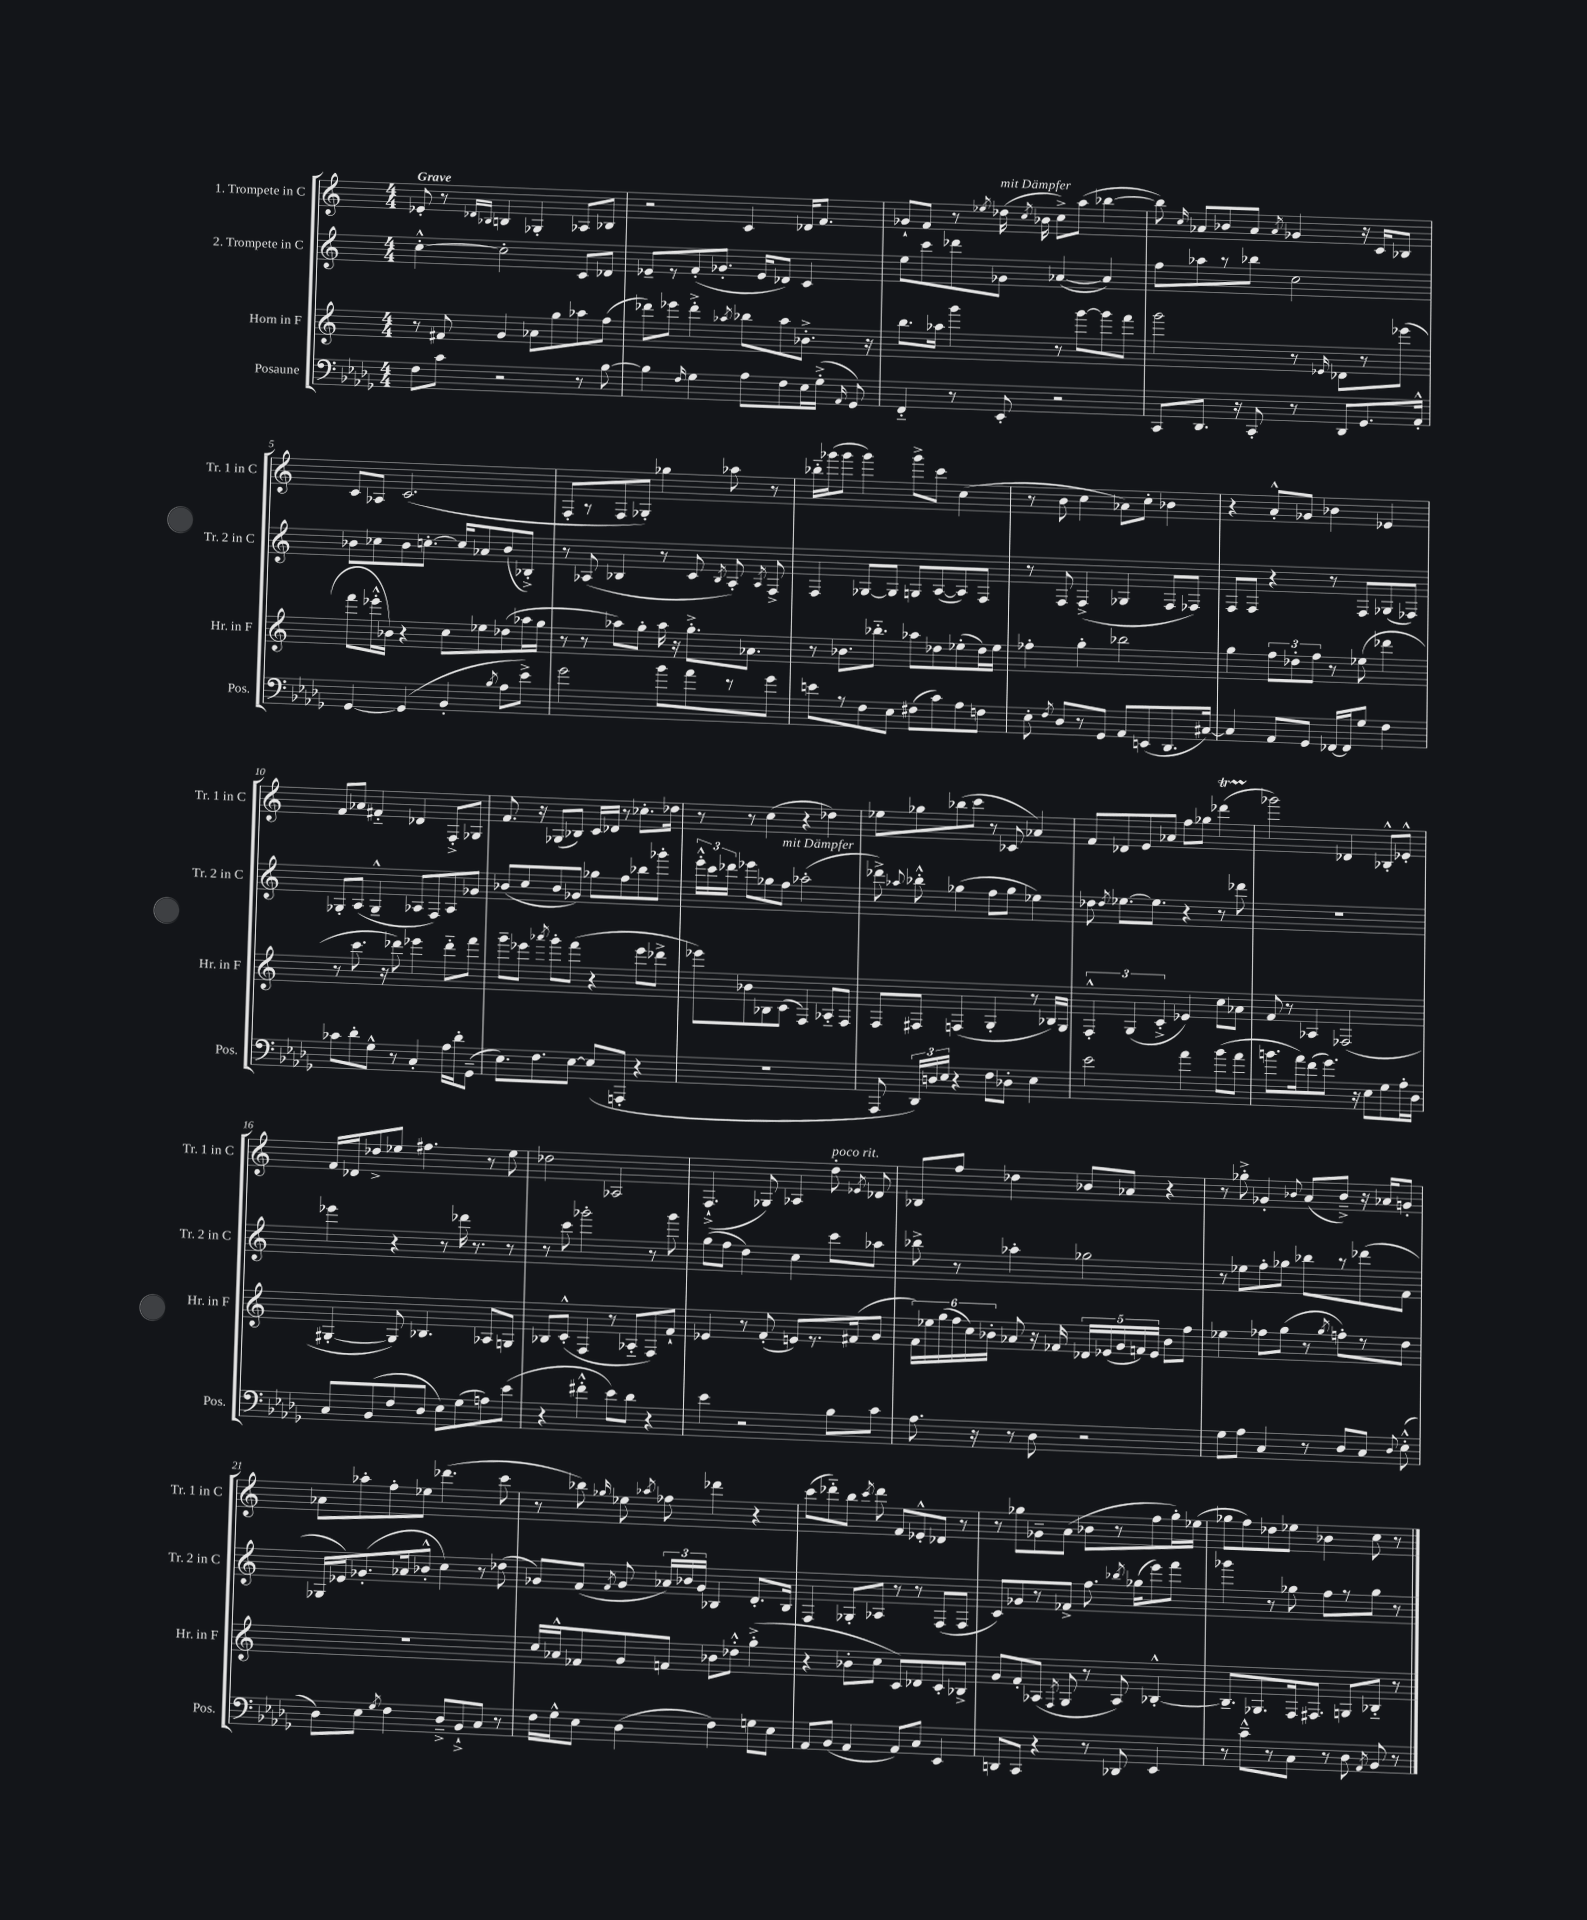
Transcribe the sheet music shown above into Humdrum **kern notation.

**kern	**kern	**kern	**kern
*staff4	*staff3	*staff2	*staff1
*clefF4	*clefG2	*clefG2	*clefG2
*k[b-e-a-d-g-]	*k[]	*k[]	*k[]
*M4/4	*M4/4	*M4/4	*M4/4
8F\L	8r	[4cc'^^\	8e-'/
8c\J	8f#/	.	8r
.	.	.	16qqd-/LL
.	.	.	16qqB-/JJ
2r	4g/	2cc'\]	4B/
.	8a-\L	.	4G-'/
.	8gg\	.	.
8r	8aa-\	8c/L	8A-/L
[8B-\	(8ff\J	8d-/J	8B-/J
=	=	=	=
4B-\]	8ddd-\L)	8e-~/L	2r
.	8eee-\J	8r	.
16qqF/	.	.	.
4G-\	4ddd-'^\	(8f'/	.
.	.	8.g-'/J	.
.	8qaa-/	.	.
8A-\L	8bb-\L	.	4c/
.	.	16e-/LK	.
8F\	8aa-\	8d-/J)	.
16E-\L	8.b-'^\J	4c/	16d-/LK
(16G-'^\JJ	.	.	8.f/J
16qqAA-/	.	.	.
8GG-/)	.	.	.
.	16r	.	.
=	=	=	=
4FF'~/	8.bb\L	8ee\L	8g-`/L
.	.	8ccc\	8f/J
.	16aa-\Jk	.	.
8r	4ggg\	8ddd-\	8r
.	.	.	8qee-/
8EE-'/	.	8g-\J	(16dd-\
.	.	.	8qcc/
.	.	.	16b-\
2r	8r	([4a-/	8cc^\L)
.	[8ggg\L	.	(8aa\J
.	8ggg\]	4a-/])	[4bb-\
.	8fff\J	.	.
=	=	=	=
8CC/L	2ggg\	8ff\L	8bb-\])
.	.	.	16qqcc/
8.DD-/J	.	8aa-\	8a-/L
.	.	8r	8b-/
16r	.	.	.
8CC'/	.	8bb-\J	8a-/J
.	.	.	8qa-/
8r	8r	2cc\	4g-/
.	16qqe-/	.	.
8DD-/L	8d-\L	.	.
8.GG-/	8r	.	16r
.	.	.	16c/LK
.	(8eee-\J	.	8B-/J
16AA-'^^/Jk	.	.	.
=	=	=	=
[4GG-/	8fff\L	8b-\L	8c/L
.	16eee-'^^\L	8cc-\	8A-/J
.	16b-\JJ)	.	.
(4GG-/]	4r	8b-\	(2.c/
.	.	[8.cc'\J	.
4BB-'/	8cc\L	.	.
.	.	16cc/]LK	.
.	8ee-\	8a-/	.
8qB-/	.	.	.
8A-\L	(8dd-\	(8b-/	.
8e-^\J)	16aa-\L	8B-'^/J)	.
.	16gg\JJ	.	.
=	=	=	=
2g-\	8r	8r	8F'/L
.	8r	(8A-/	8r
.	8aa-\L)	4B-/	8F/
.	8gg'\J	.	8G-'/J)
8b-\L	16aa-\	8r	4gg-\
.	16r	.	.
8a-\	8.gg'^\L	8c/	.
.	.	8qB-/	.
8r	.	8A-'/)	8aa-\
.	8.a-\J	.	.
.	.	8qA-/	.
8g-\J	.	8F^/	8r
=	=	=	=
8e\L	8r	4F/	16bb-'~\LL
.	.	.	(16ggg-\J
8r	8.b-\L	.	8ggg-\J
8F\	.	[8G-/L	4ggg-\)
.	8.bb-'~\J	.	.
8E-\J	.	8G-/]J	.
(8F#\L	8aa-\L	8G/L	8ggg-^\L
8c\)	8dd-\	([8A/	8ccc\J
8A-\	(8ee-'\	8A/])	(4cc\
8F\J	16dd-\L)	8F/J	.
.	16ee-\JJ	.	.
=	=	=	=
8E-'\	4ff-'\	8r	8r
8qF/	.	.	.
8D-/L	.	8F/	8b\
8r	4gg'\	(4F^/	4cc\
8GG-/J	.	.	.
8AA-/L	2bb-\	4G-/	8a-\L)
(8EE/	.	.	8cc'\J
8.DD-/	.	8F/L	4b-\
.	.	8F-/J)	.
[16C#/Jk)	.	.	.
=	=	=	=
4C#/]	4gg\	8F/L	4r
.	.	8F/J	.
8AA-/L	12ff\L	4r	8a'^^/L
.	12dd-'\	.	.
8GG-/J	.	.	8g-/J
.	12ff\J	.	.
[16FF-/LL	8r	8r	4b-\
16FF-/]J	.	.	.
8G-/J	(8ee-\	8F/L	.
4F\	4ddd-\	(8G-/	4e-/
.	.	8F-/J)	.
=	=	=	=
8c-\L	8r	8G-'/L	8f/L
8d-'\	8.ccc\	(8A/J	8a-/J
8G-^^\J	.	4G-~^^/	4f#'~/
.	16r	.	.
8r	8ddd-\)	.	.
4C'/	4eee-\	8A-/L	4d-/
.	.	8F/)	.
16A-\LL	8ddd-'~\L	8A-/	8F'^/L
16d-'\J	.	.	.
(8GG-~\J	8fff\J	8g-/J	8G-/J
=	=	=	=
8.E-\L)	8ggg~\L	(8b-/L	8.f/
.	8eee-\J	8cc/	.
8.F\	.	.	16r
.	8qaaa-/	.	.
.	8ggg'\L	8b-/	(8G-/L
[8E-\J	(8fff\J	8g-/J)	8B-/J)
(8E-/]L	4r	8gg-\L	16c/LL
.	.	.	16d-/JJ
8AAA'/J	.	8ff\	8r
4r	8eee-\L	8bb-\	8.cc-'\L
.	8ddd-^\J	8ggg-'\J	.
.	.	.	16dd-\Jk
=	=	=	=
1r	8eee-\L)	24eee'^^\LL	8r
.	.	24ccc\	.
.	.	24ddd-\JJ	.
.	8b-\	8eee-\L	8r
.	8B-\	8gg-\	(4cc\
.	(8c\J	8ff\J	.
.	4F/)	(2aa-'\	4r
.	8A-'~/L	.	4dd-\)
.	8F/J	.	.
=	=	=	=
8AAA-/	8F/L	8ddd-^\)	8ee-\L
.	.	8qqaa-/	.
24DD-/LL)	8F#/J	8bb-'^^\	8gg-\
24D/	.	.	.
24E-/JJ	.	.	.
4r	(4F/	(4gg-\	(8bb-\
.	.	.	8ccc\J
8F\L	4G'/	8ff\L	8r
8D-'\J	.	8gg-\J	8c-/
4E-\	8r	4ee-\)	4a-/)
.	16B-/LL)	.	.
.	16G/JJ	.	.
=	=	=	=
2e-\	6F'^^/	8dd-\	8f/L
.	.	8qdd-/	.
.	.	[8.ee-\L	8d-/
.	(6G/	.	.
.	.	.	8e/
.	.	8.ee-\]J	.
.	6c'^/	.	.
.	.	.	8a-/J
4a-\	4e-/)	4r	8ff\L
.	.	.	8gg-\J
(8b-\L	8cc\L	8r	(4ddd-\
8a-\J	8a-\J	8ddd-\	.
=	=	=	=
8.b\L	8f/	1r	2ggg-\)
.	8r	.	.
16a-\k)	.	.	.
(8f\	4A-/	.	.
8.g-\J)	.	.	.
.	(2F-/	.	4d-/
16r	.	.	.
8E-\L	.	.	.
8G-\	.	.	8B-'^^/L
16A-'\L	.	.	8e-'^^/J
16D-\JJ	.	.	.
=	=	=	=
8C/L	[4G#'/	4eee-\	16f/LL
.	.	.	16d-/J
(8BB-/	.	.	8dd-^/
8F/	8G#/])	4r	8ee-/J
8D-/J	4.B-/	.	4.ff#\
8E-\L)	.	8r	.
(8G-\	.	16ddd-\	.
.	.	8.r	.
8A\)	8A-/L	.	8r
(8e-\J	8G/J	8r	8ee-\
=	=	=	=
4r	8B-/L	8r	2dd-\
.	(8c'^^/J	8ccc\	.
4f#'^^\	4F/	2ggg-'\	.
8e-\L)	8r	.	2A-/
8d-\J	8A-'~/L	.	.
4r	8F/)	8r	.
.	8f`/J	8ggg-\	.
=	=	=	=
4e-\	4e-/	(8gg\L	(4.F`^/
.	.	8ff\J	.
2r	8r	4dd\)	.
.	(8f'/	.	8G-/)
.	8e/L)	4cc\	4A-/
.	8.r	.	.
8B-\L	.	8ccc\L	8dd'\
.	(16f#/k	.	.
.	.	.	8qe-/
8c\J	8g/J	8aa-\J	8d-/
=	=	=	=
8.A-\	24f\LL)	8bb-^\	8B-/L
.	24ee-\	.	.
.	(24gg\	.	.
.	24ff\	8r	8ff/J
.	24cc\)	.	.
16r	.	.	.
.	24b-'\JJ	.	.
8r	8a-/	4aa-'\	4dd-\
8D-\	16r	.	.
.	16f-/	.	.
2r	20d-/LL	2gg-\	8b-/L
.	(20e-/	.	.
.	20g/	.	.
.	.	.	8a-/J
.	20f/)	.	.
.	20e-/JJ	.	.
.	8b-\L	.	4r
.	8ff\J	.	.
=	=	=	=
8G-\L	4ee-\	8r	8r
8A-\J	.	8ee-\L	8gg-'^\
4C/	8ff-\L	8ff'\	4g-'/
.	(8gg\J	8gg-\J	.
.	.	.	8qqb-/
8r	8r	8bb-\L	(8a/L
.	8qgg/	.	.
8D-/L	8ff'\L)	8r	8b-~^/J)
8C/J	8r	(8ddd-\	16r
.	.	.	16a-/LK
8qqD-/	.	.	.
(8E-'^^\	8dd\J	8f\J	8g'/J
=	=	=	=
8D-\L)	1r	16G-/LL	8a-\L
.	.	16e-/J)	.
8E-\J	.	(8.g-'/	8aa-'\
8qG-/	.	.	.
4F\	.	.	8ff'\
.	.	16a-/k	.
.	.	8b-'^^/J	8ee-\J
8D-~^/L	.	4cc\)	(4.ddd-\
8BB-`^/	.	.	.
8C/J	.	8r	.
8r	.	(8dd-\	8ccc\
=	=	=	=
16F\LL	16cc/LL	8g-/L)	8r
16G-^^\J	16a-^^/J	.	.
8E-\J	8f-/	(8f/J	8bb-\)
.	.	8qf/	16qqgg-/
(4D-\	8g/	8g-/	8ee-\
.	.	.	8qaa-/
.	8f/J	24a-/LL)	8ff-\
.	.	24b-/	.
.	.	24g-/JJ	.
4F\)	8b-\L	4B-/	4ddd-\
.	8dd-'^^\J	.	.
8G\L	(4gg'^\	8.d'/L	4r
8E-\J	.	.	.
.	.	16B-/Jk	.
=	=	=	=
8AA-/L	4r	4F/	(8ccc\L
(8BB-/J	.	.	8ddd-'~\)
4AA-/	8b-'\L	8G-'/L	8bb\J
.	.	.	8qccc/
.	8cc\J	8A-/J	8ddd-\
8AA-/L)	8c/L)	8r	8f/L
8C/J	8d-/	8r	8e-'^^/
4EE-/	8c'/	(8F/L	8d-/J
.	8B-^/J	8F/J	8r
=	=	=	=
8DD/L	8g/L	8c/L)	8r
8CC/J	8f'/	8g-/	8gg-\L
4r	(8A-/J	8r	8g-~\
.	8qF/	.	.
.	8G/	8f-^/J	(8a\J
8r	8r	8.ff\	8b-\L
8DD-/	8A-/)	.	8r
.	.	8qbb-/	.
.	.	(16gg-\LK	.
4EE-/	[4B-'^^/	8eee\)	8ff\
.	.	8fff\J	16gg-'\L)
.	.	.	(16ee-\JJ
=	=	=	=
8r	8.B-~/]L	4ggg-\	8gg-\L
8c~^^\L	.	.	8ff\)
.	8.G-/	.	.
8r	.	8r	8dd-\
8C\J	16F/k	8gg-\	8ee-\J
.	8.F#/J	.	.
8r	.	8ff\L	4b-\
8D-\	8G/L	8r	.
8qAA-/	.	.	.
8BB-/	8B-'~/J	8gg-\J	8cc\
8r	8r	8r	8r
==	==	==	==
*-	*-	*-	*-
